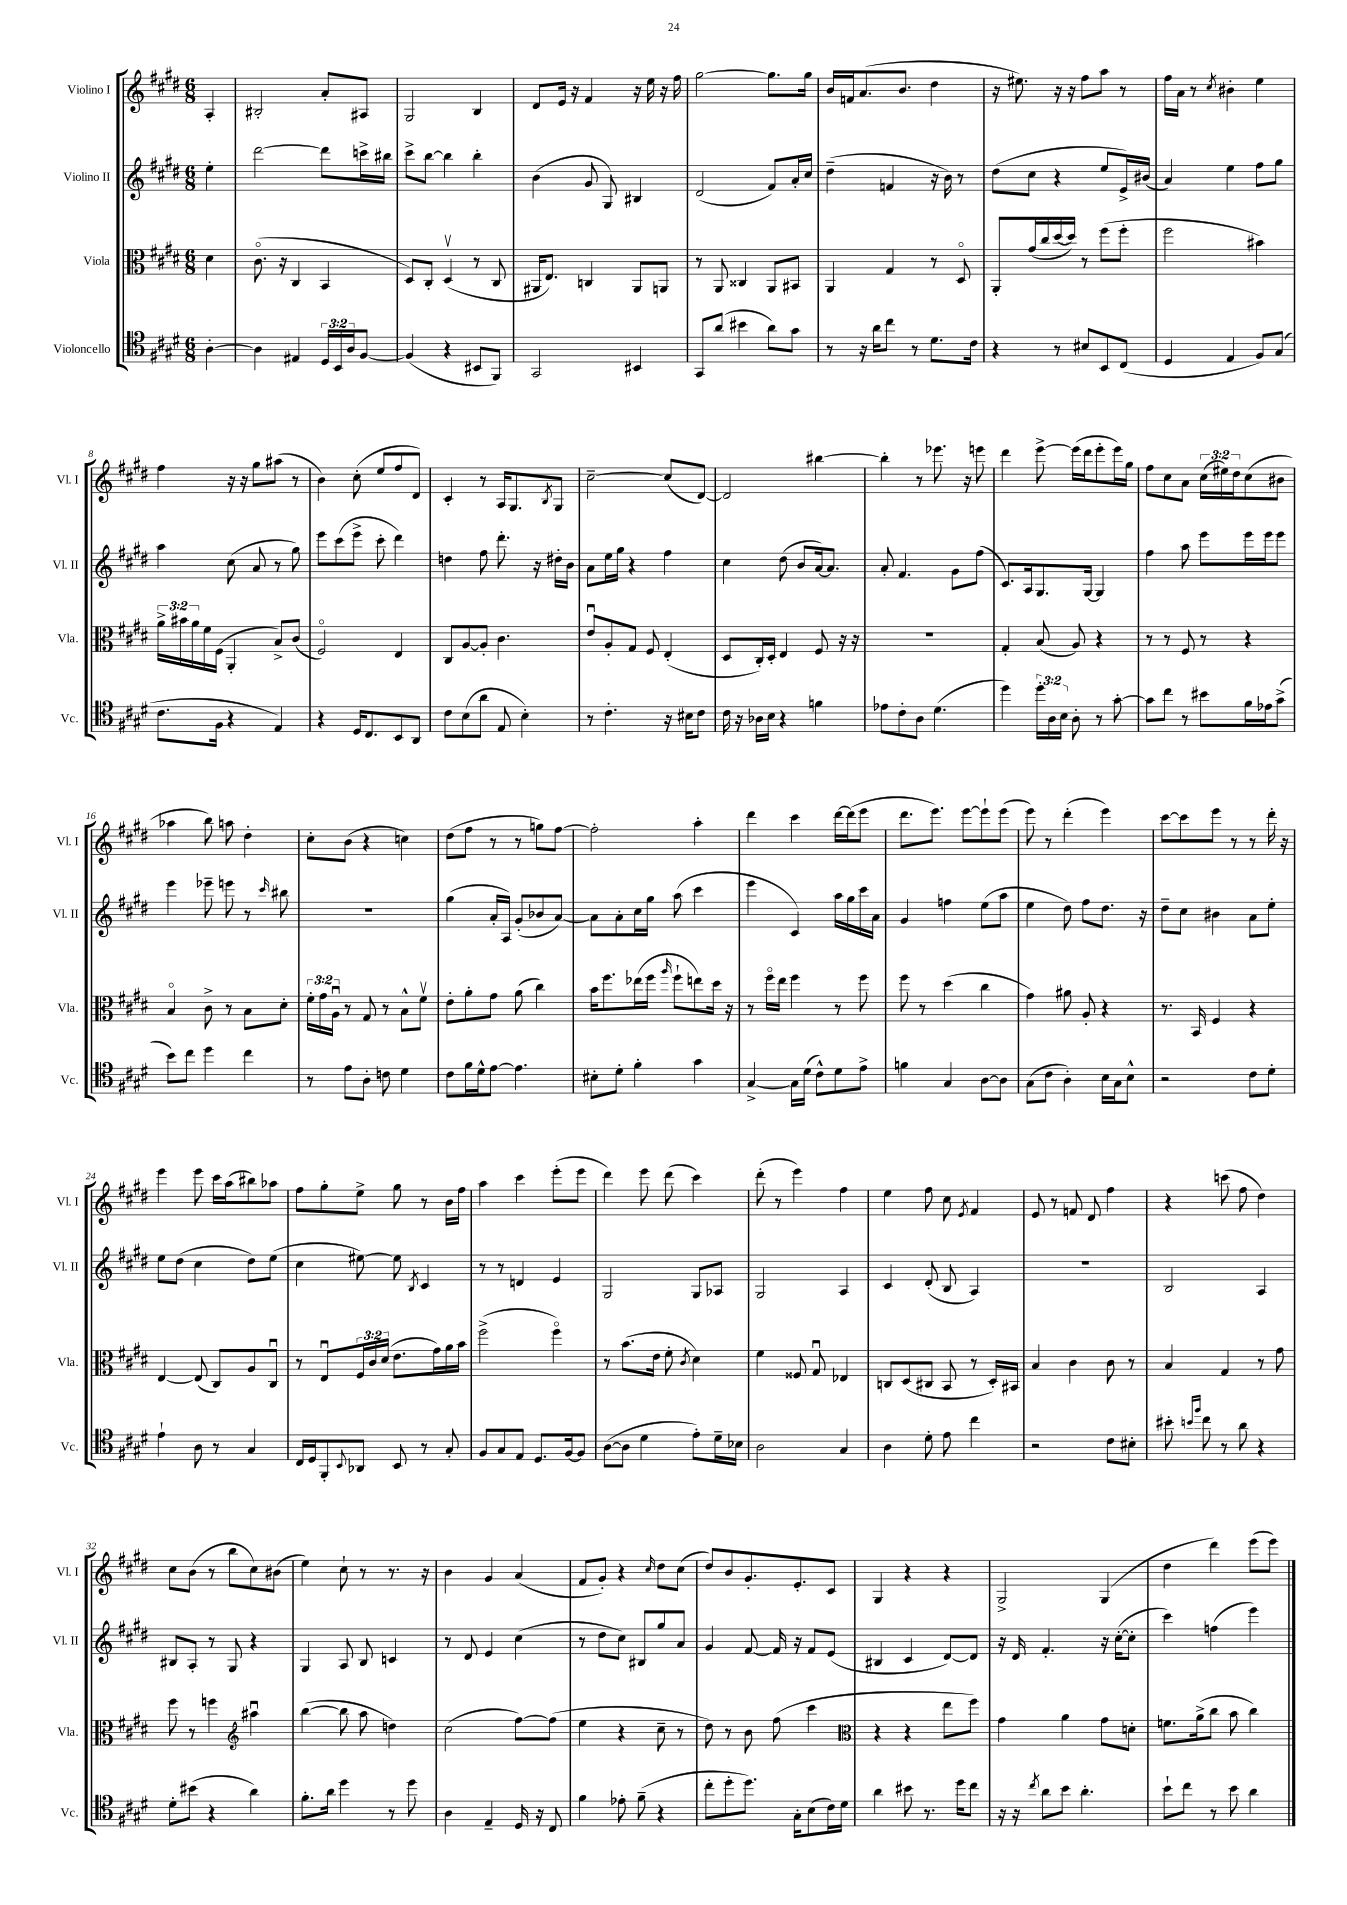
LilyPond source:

<<
\new StaffGroup <<
\new Staff = "s0" \with { instrumentName = "Violino I" shortInstrumentName = "Vl. I" } {
    \clef treble \key e \major \numericTimeSignature \time 6/8 \override Staff.TupletNumber.text = #tuplet-number::calc-fraction-text \partial 4
    a4-. |
    bis2-. a'8-. ais8 |
    gis2 b4 |
    dis'8 e'16 r16 fis'4 r16 e''16 r16 fis''16 |
    gis''2~ gis''8. gis''16 |
    b'16 f'16 a'8.( b'8. dis''4 |
    r16 eis''8.) r16 r16 fis''8 a''8 r8 |
    fis''16 a'16 r8 \acciaccatura { cis''8 } bis'4-. e''4 |
    fis''4 r16 r16 gis''8 ais''8( r8 |
    b'4) cis''8-.( e''8 fis''8 dis'8) |
    cis'4-. r8 a16 gis8. \acciaccatura { b8 } gis8 |
    cis''2~-- cis''8( dis'8~) |
    dis'2 bis''4~ |
    bis''4-. r8 ees'''8. r16 e'''8 |
    dis'''4 e'''8~-> e'''16( dis'''16 e'''8-. e'''16) gis''16 |
    fis''8 cis''8 a'8 \tuplet 3/2 { cis''16( eis''16) dis''16 } cis''8( bis'8 |
    aes''4 b''8) a''8 dis''4-. |
    cis''8-. b'8( r4 c''4) |
    dis''8( fis''8 r8 r8 g''8) fis''8~ |
    fis''2-. a''4-. |
    dis'''4 cis'''4 dis'''16~ dis'''16( e'''8 |
    dis'''8. e'''8.) e'''8~ e'''8-! e'''8( |
    e'''8) r8 dis'''4-.( e'''4) |
    cis'''8~ cis'''8 e'''8 r8 r8 dis'''16-. r16 |
    e'''4 e'''8 cis'''16 a''16( bis''8) aes''8 |
    fis''8 gis''8-. e''8-> gis''8 r8 b'16 fis''16 |
    a''4 cis'''4 e'''8-.( e'''8 |
    dis'''4) e'''8 dis'''8( cis'''4) |
    dis'''8-.( r8 e'''4) fis''4 |
    e''4 fis''8 cis''8 \acciaccatura { e'8 } fis'4 |
    e'8 r8 f'8 dis'8 fis''4 |
    r4 c'''8( fis''8 dis''4) |
    cis''8 b'8( r8 b''8 cis''8) bis'8( |
    e''4) cis''8-! r8 r8. r16 |
    b'4 gis'4 a'4( |
    fis'8 gis'8-.) r4 \grace { cis''16 } dis''8 cis''8( |
    dis''8) b'8 gis'8.-. e'8.-. cis'8 |
    gis4 r4 r4 |
    gis2-> gis4( |
    dis''4 dis'''4) e'''8( e'''8) \bar "|." |
}
\new Staff = "s1" \with { instrumentName = "Violino II" shortInstrumentName = "Vl. II" } {
    \clef treble \key e \major \numericTimeSignature \time 6/8 \partial 4
    e''4-. |
    dis'''2~ dis'''8 c'''16-> bis''16 |
    cis'''8-> b''8~ b''4 b''4-. |
    b'4( gis'8 gis8) bis4 |
    dis'2( fis'8) a'16-. cis''16 |
    dis''4--( f'4 r16 b'16) r8 |
    dis''8( cis''8 r4 e''8 e'16->) bis'16( |
    a'4) e''4 fis''8 gis''8 |
    a''4 cis''8( a'8 r8 gis''8) |
    e'''8 cis'''8( e'''8-> cis'''8-. dis'''4) |
    d''4 fis''8 dis'''8.-. r16 dis''16-. b'16 |
    a'8 e''16 gis''16 r4 fis''4 |
    cis''4 dis''8( b'8 a'16~) a'8. |
    a'8-. fis'4. gis'8 fis''8( |
    cis'8.) a16 gis8. gis16~ gis4 |
    fis''4 a''8 e'''8 e'''16 e'''16 e'''8 |
    e'''4 ees'''8-- e'''8 r8 \grace { cis'''16 } bis''8 |
    R2. |
    gis''4( a'16-. a16) gis'8-.( bes'8 a'8~) |
    a'8 a'8-. cis''16 gis''16 a''8( cis'''4 |
    e'''4 cis'4) a''16 gis''16 cis'''16 a'16 |
    gis'4 f''4 e''8( a''8 |
    e''4 dis''8) fis''8 dis''8. r16 |
    dis''8-- cis''8 bis'4 a'8 e''8-. |
    e''8 dis''8( cis''4 dis''8) e''8( |
    cis''4 eis''8~) eis''8 \acciaccatura { b8 } cis'4 |
    r8 r8 d'4 e'4 |
    gis2 gis8 aes8 |
    gis2 a4 |
    cis'4 dis'8-.( b8 a4) |
    R2. |
    b2 a4 |
    bis8 a8-. r8 gis8 r4 |
    gis4 a8 b8 c'4 |
    r8 dis'8 e'4 cis''4( |
    r8 dis''8 cis''8) bis8 gis''8 a'8 |
    gis'4 fis'8~ fis'16 r16 fis'8 e'8( |
    bis4 cis'4 dis'8~) dis'8 |
    r16 dis'16 fis'4.-. r16 cis''16~-.( cis''8-. |
    cis'''4) f''4( e'''4) \bar "|." |
}
\new Staff = "s2" \with { instrumentName = "Viola" shortInstrumentName = "Vla." } {
    \clef alto \key e \major \numericTimeSignature \time 6/8 \override Staff.TupletNumber.text = #tuplet-number::calc-fraction-text \partial 4
    dis'4 |
    cis'8.\flageolet( r16 cis4 b,4 |
    dis8) cis8-. dis4\upbow( r8 cis8 |
    ais,16 e8.) c4 ais,8 a,8 |
    r8 a,8 cisis4 a,8 bis,8 |
    a,4 gis4 r8 dis8\flageolet |
    a,8-. gis'16( cis''16 dis''16~ dis''16) r8 fis''8( fis''8-. |
    fis''2 bis'4) |
    \tuplet 3/2 { a'16-> bis'16 a'16 } fis'16 fis16( a,4-. b8->) cis'8( |
    fis2\flageolet) e4 |
    cis8 a8~ a8-. cis'4. |
    e'8\downbow a8-. gis8 fis8 e4-.( |
    dis8 cis16-.) dis16-. e4 fis8 r16 r16 |
    R2. |
    gis4-. b8( a8) r4 |
    r8 r8 fis8 r8 r4 |
    b4\flageolet cis'8-> r8 b8 dis'8-. |
    \tuplet 3/2 { fis'16-. gis'16 a16\downbow } r8 gis8 r8 b8-^ fis'8\upbow |
    e'8-. a'8-. gis'8 a'8( cis''4) |
    b'16 fis''8. ees''16( fis''16 \grace { a''16 } fis''8-! e''8) dis''16 r16 |
    r8 fis''16\flageolet e''16 fis''4 r8 fis''8 |
    fis''8 r8 dis''4( cis''4 |
    gis'4) ais'8 a8-. r4 |
    r8. b,16 fis4 r4 |
    e4~ e8( cis8) a8 cis8\downbow |
    r8 e8\downbow \tuplet 3/2 { fis16 cis'16 dis'16( } e'8. gis'16) a'16 b'16 |
    fis''2->( fis''4\flageolet) |
    r8 b'8.( e'16 fis'8-. \acciaccatura { cis'8 } dis'4) |
    fis'4 fisis8 gis8\downbow ees4 |
    c8 dis8( cis8 b,8 r8 dis16-.) bis,16 |
    b4 cis'4 cis'8 r8 |
    b4 gis4 r8 gis'8 |
    fis''8 r8 f''4 \clef treble ais''4\downbow |
    b''4~( b''8 a''8 d''4) |
    cis''2( fis''8~) fis''8( |
    e''4 r4 cis''8-- r8 |
    dis''8) r8 b'8 fis''8( cis'''4 |
    \clef alto r4 r4 e''8 fis''8) |
    gis'4 a'4 gis'8 d'8-. |
    f'8. a'16->( cis''8 b'8 cis''4) \bar "|." |
}
\new Staff = "s3" \with { instrumentName = "Violoncello" shortInstrumentName = "Vc." } {
    \clef tenor \key e \major \numericTimeSignature \time 6/8 \override Staff.TupletNumber.text = #tuplet-number::calc-fraction-text \partial 4
    a4~-. |
    a4 eis4 \tuplet 3/2 { dis16 b,16 a16 } fis8~ |
    fis4( r4 bis,8 fis,8) |
    gis,2 bis,4 |
    gis,8 a'8( bis'4 a'8) gis'8 |
    r8 r16 a'16 cis''8 r8 dis'8. cis'16 |
    r4 r8 bis8 b,8 cis8( |
    dis4 e4 fis8) gis8( |
    cis'8. fis16 r4 e4) |
    r4 dis16 cis8. b,8 a,8 |
    cis'8 b8( a'8 e8 b4-.) |
    r8 cis'4.-. r16 bis16 cis'8 |
    cis'16 r16 aes16 b16 r4 f'4 |
    ees'8 cis'8-. a8 dis'4.( |
    dis''4) \tuplet 3/2 { dis''16-. a16 b16 } a8-. r8 gis'8~-. |
    gis'8 cis''8 r8 bis'8 fis'16 ees'16 gis'8->( |
    b'8) cis''8 dis''4 cis''4 |
    r8 e'8 a8-. c'8 dis'4 |
    cis'8 fis'16 dis'16-^ e'8~ e'4. |
    bis8-. dis'8-. fis'4-. gis'4 |
    gis4~-> gis16 dis'16( cis'8-^) dis'8 e'8-> |
    f'4 gis4 a8~ a8 |
    gis8( cis'8 a4-.) b16 gis16 b8-^ |
    r2 cis'8 dis'8-. |
    e'4-! a8 r8 gis4 |
    cis16 dis16 fis,8-. \appoggiatura { b,8 } aes,8 b,8 r8 gis8-. |
    fis8 gis8 e8 dis8. fis16~ fis8 |
    a8~( a8 dis'4 e'8-.) dis'16-- bes16 |
    a2 gis4 |
    a4 dis'8-. e'8 cis''4 |
    r2 cis'8 bis8-. |
    bis'8-. \grace { b'16 fis''16 } cis''8 r8 a'8 r4 |
    dis'8-. bis'8( r4 a'4) |
    fis'8.-. a'16 dis''4 r8 dis''8 |
    a4 e4-- dis16 r16 cis8 |
    fis'4 ees'8-. fis'8--( r4 |
    cis''8-. dis''8-. dis''8.) gis16-. b8( cis'16) dis'16 |
    a'4 bis'8 r8. dis''16 cis''8 |
    r16 r16 \acciaccatura { cis''8 } a'8 b'8 a'4.-. |
    b'8-! cis''8 r8 b'8 a'4 \bar "|." |
}
>>
>>
